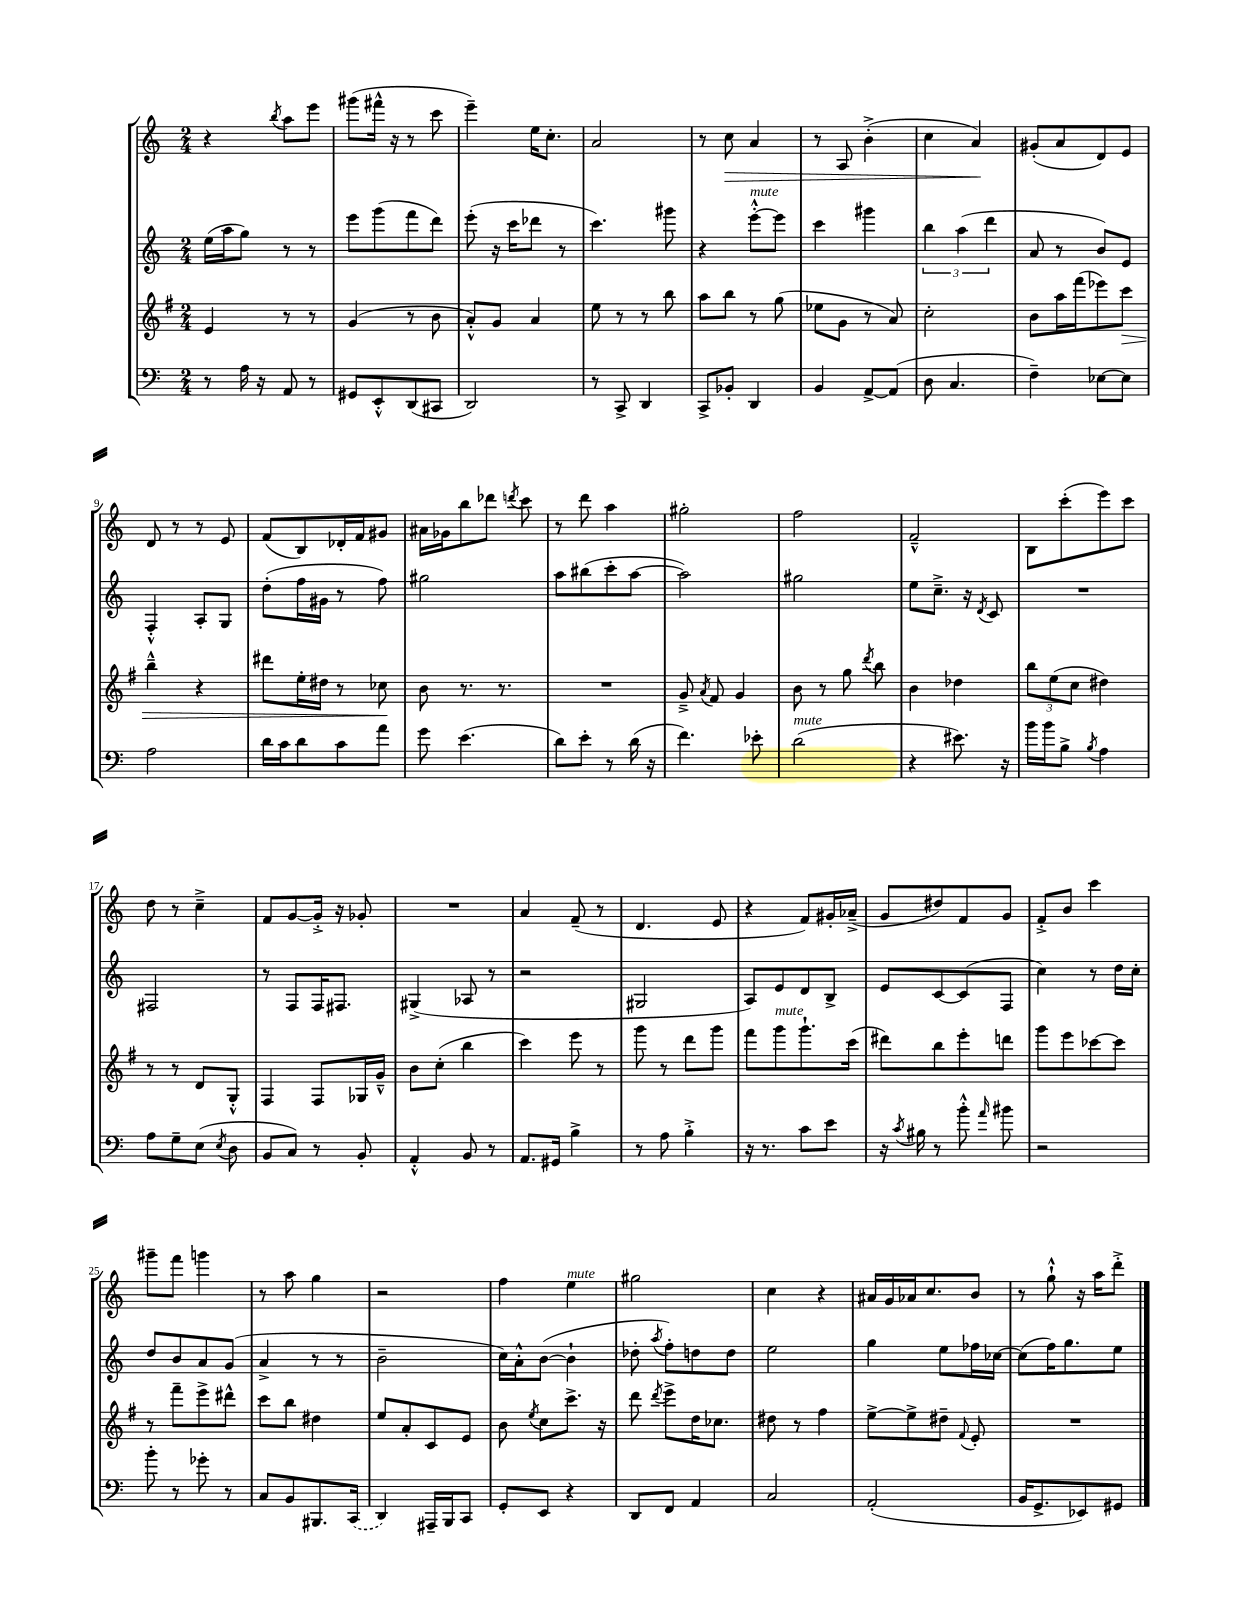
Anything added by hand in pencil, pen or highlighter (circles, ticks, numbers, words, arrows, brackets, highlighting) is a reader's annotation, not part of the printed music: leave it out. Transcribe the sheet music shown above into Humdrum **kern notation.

**kern	**kern	**dynam	**kern	**kern	**dynam
*part4	*part3	*part3	*part2	*part1	*part1
*staff4	*staff3	*staff3	*staff2	*staff1	*staff1
*clefF4	*clefG2	*	*clefG2	*clefG2	*
*k[]	*k[f#]	*	*k[]	*k[]	*
*M2/4	*M2/4	*	*M2/4	*M2/4	*
=1	=1	=1	=1	=1	=1
8r	4e/	.	(16ee\LL	4r	.
.	.	.	16aa\J	.	.
16A\	.	.	8gg\J)	.	.
16r	.	.	.	.	.
.	.	.	.	8qbb/	.
8AA/	8r	.	8r	8aa\L	.
8r	8r	.	8r	8eee\J	.
=2	=2	=2	=2	=2	=2
8GG#X/L	(4g/	.	8eee\L	(8ggg#X\L	.
8EE'^^/	.	.	(8ggg\	16fff#X^^\Jk	.
.	.	.	.	16r	.
(8DD/	8r	.	8fff\	8r	.
8CC#X/J	8b\	.	8ddd\J)	8ccc\	.
=3	=3	=3	=3	=3	=3
2DD/)	8a'^^/L)	.	(8eee'\	4eee~\)	.
.	8g/J	.	16r	.	.
.	.	.	16ccc\KL	.	.
.	4a/	.	8ddd-X\J	16ee\KL	.
.	.	.	.	8.cc'\J	.
.	.	.	8r	.	.
=4	=4	=4	=4	=4	=4
8r	8ee\	.	4.ccc\)	2a/	.
8CC^/	8r	.	.	.	.
4DD/	8r	.	.	.	.
.	8bb\	.	8ggg#X\	.	.
=5	=5	=5	=5	=5	=5
8CC^/L	8aa\L	.	4r	8r	.
!	!	!	!	!	!LO:HP:b
8BB-X'/J	8bb\J	.	.	8cc\	>
!	!	!	!LO:TX:a:i:t=mute	!	!
4DD/	8r	.	[8eee'^^\L	4a/	.
.	(8gg\	.	8eee\J]	.	.
=6	=6	=6	=6	=6	=6
4BB/	8ee-X\L	.	4ccc\	8r	.
.	8g\J	.	.	8A/	.
[8AA^/L	8r	.	4ggg#X\	(4b'^\	.
(8AA/J]	8a/)	.	.	.	.
=7	=7	=7	=7	=7	=7
8D\	2cc'\	.	6bb\	4cc\	.
4.C/	.	.	.	.	.
.	.	.	(6aa\	.	.
.	.	.	.	4a/)	.
.	.	.	6ddd\	.	.
.	.	.	.	.	]
=8	=8	=8	=8	=8	=8
4F~\)	8b\L	.	8a/	(8g#X'/L	.
.	16aa\L	.	8r	8a/	.
.	(16fff#\J	.	.	.	.
[8E-X\L	8eee-X\)	.	8b/L)	8d/)	.
!	!	!LO:HP:b	!	!	!
8E-\J]	8ccc\J	>	8e/J	8e/J	.
!!LO:LB:g=z
=9	=9	=9	=9	=9	=9
2A\	4bb~^^\	.	4F'^^/	8d/	.
.	.	.	.	8r	.
.	4r	.	8A'/L	8r	.
.	.	.	8G/J	8e/	.
=10	=10	=10	=10	=10	=10
16d\LL	8ddd#X\L	.	(8dd'\L	(8f/L	.
16c\J	.	.	.	.	.
8d\	16ee'\L	.	16ff\L	8B/)	.
.	16dd#X\JJ	.	16g#X\JJ	.	.
8c\	8r	.	8r	16d-X'/L	.
.	.	.	.	16f/J	.
8a\J	8cc-X\	.	8ff\)	8g#X/J	.
.	.	]	.	.	.
=11	=11	=11	=11	=11	=11
8g\	8b\	.	2gg#X\	16a#X\LL	.
.	.	.	.	16g-X\J	.
(4.e\	8.r	.	.	8bb\	.
.	.	.	.	8ddd-X\J	.
.	8.r	.	.	.	.
.	.	.	.	8qdddn/	.
.	.	.	.	8ccc\	.
=12	=12	=12	=12	=12	=12
8d\L)	2r	.	8aa\L	8r	.
8e'\J	.	.	(8bb#X\	8ddd\	.
8r	.	.	8ccc'\	4aa\	.
(16d\	.	.	[8aa\J	.	.
16r	.	.	.	.	.
=13	=13	=13	=13	=13	=13
4.f\)	8g~^/	.	2aa\])	2gg#X'\	.
.	8qa/	.	.	.	.
.	8f#/	.	.	.	.
.	4g/	.	.	.	.
8e-X'\	.	.	.	.	.
=14	=14	=14	=14	=14	=14
!LO:TX:a:i:t=mute	!	!	!	!	!
(2d\	8b\	.	2gg#X\	2ff\	.
.	8r	.	.	.	.
.	8gg\	.	.	.	.
.	8qddd/	.	.	.	.
.	8bb\	.	.	.	.
=15	=15	=15	=15	=15	=15
4r	4b\	.	8ee\L	2f~^^/	.
.	.	.	8.cc~^\J	.	.
8.e#X\)	4dd-X\	.	.	.	.
.	.	.	16r	.	.
.	.	.	8qd/	.	.
.	.	.	8c/	.	.
16r	.	.	.	.	.
=16	=16	=16	=16	=16	=16
16b\LL	12bb\L	.	2r	8B\L	.
16b\J	.	.	.	.	.
.	(12ee\	.	.	.	.
8B^\J	.	.	.	(8ccc'\	.
.	12cc\J	.	.	.	.
8qB/	.	.	.	.	.
4A\	4dd#X\)	.	.	8eee\)	.
.	.	.	.	8ccc\J	.
!!LO:LB:g=z
=17	=17	=17	=17	=17	=17
8A\L	8r	.	2F#X/	8dd\	.
8G~\	8r	.	.	8r	.
(8E\J	8d/L	.	.	4cc~^\	.
8qE/	.	.	.	.	.
8D\	8G'^^/J	.	.	.	.
=18	=18	=18	=18	=18	=18
8BB/L	4F#/	.	8r	8f/L	.
8C/J)	.	.	8F/L	[8g/	.
8r	8F#/L	.	16F/K	16g'^/Jk]	.
.	.	.	8.F#X/J	16r	.
8BB'/	16G-X/L	.	.	8g-X'/	.
.	16g~^^/JJ	.	.	.	.
=19	=19	=19	=19	=19	=19
4AA'^^/	8b\L	.	(4G#X^/	2r	.
.	(8cc'\J	.	.	.	.
8BB/	4bb\	.	8A-X/	.	.
8r	.	.	8r	.	.
=20	=20	=20	=20	=20	=20
8.AA/L	4ccc\)	.	2r	4a/	.
16GG#X/Jk	.	.	.	.	.
4B^\	8eee\	.	.	(8f~/	.
.	8r	.	.	8r	.
=21	=21	=21	=21	=21	=21
8r	8ggg\	.	2G#X/	4.d/	.
8A\	8r	.	.	.	.
4B'^\	8ddd\L	.	.	.	.
.	8ggg\J	.	.	8e/	.
=22	=22	=22	=22	=22	=22
16r	8fff#\L	.	8A/L)	4r	.
8.r	.	.	.	.	.
!	!LO:TX:a:i:t=mute	!	!	!	!
.	8ggg\	.	8e/	.	.
8c\L	8.ggg`\	.	8d/	8f/L)	.
8e\J	.	.	8B^/J	16g#X'/L	.
.	(16ccc\Jk	.	.	(16a-X~^/JJ	.
=23	=23	=23	=23	=23	=23
16r	8ddd#X\L)	.	8e/L	8g/L	.
8qc/	.	.	.	.	.
16B#X\	.	.	.	.	.
8r	8bb\	.	[8c/	8dd#X/)	.
8b'^^\	8eee'\	.	(8c/]	8f/	.
16qqa/	.	.	.	.	.
8b#X\	8dddn\J	.	8F/J	8g/J	.
=24	=24	=24	=24	=24	=24
2r	8ggg\L	.	4cc\)	8f'^/L	.
.	8eee\	.	.	8b/J	.
.	[8ccc-X\	.	8r	4ccc\	.
.	8ccc-\J]	.	16dd\LL	.	.
.	.	.	16cc'\JJ	.	.
!!LO:LB:g=z
=25	=25	=25	=25	=25	=25
8b'\	8r	.	8dd/L	8ggg#X~\L	.
8r	8fff#~\L	.	8b/	8fff\J	.
8g-X'\	8eee^\	.	8a/	4gggn\	.
8r	8ddd#X^^\J	.	(8g/J	.	.
=26	=26	=26	=26	=26	=26
8C/L	8ccc\L	.	4a^/	8r	.
8BB/	8bb\J	.	.	8aa\	.
8.BBB#X/	4dd#X\	.	8r	4gg\	.
.	.	.	8r	.	.
(16CC/Jk	.	.	.	.	.
=27	=27	=27	=27	=27	=27
4DD/)	8ee/L	.	2b~\	2r	.
.	8a'/	.	.	.	.
16AAA#X~/LL	8c/	.	.	.	.
16BBB/J	.	.	.	.	.
8CC/J	8e/J	.	.	.	.
=28	=28	=28	=28	=28	=28
8GG'/L	8b\	.	16cc\LL)	4ff\	.
.	.	.	16a'^^\J	.	.
.	8qee/	.	.	.	.
8EE/J	8cc\L	.	([8b\J	.	.
!	!	!	!	!LO:TX:a:i:t=mute	!
4r	8.ccc^\J	.	4b`\]	4ee\	.
.	16r	.	.	.	.
=29	=29	=29	=29	=29	=29
8DD/L	8ddd\	.	8dd-X'\	2gg#X\	.
.	8qddd/	.	8qaa/	.	.
8FF/J	8eee^\L	.	8ff'\L)	.	.
4AA/	16dd\K	.	8ddn\	.	.
.	8.cc-X\J	.	.	.	.
.	.	.	8dd\J	.	.
=30	=30	=30	=30	=30	=30
2C/	8dd#X\	.	2ee\	4cc\	.
.	8r	.	.	.	.
.	4ff#\	.	.	4r	.
=31	=31	=31	=31	=31	=31
(2AA'/	[8ee^\L	.	4gg\	16a#X/LL	.
.	.	.	.	16g/	.
.	8ee^\]	.	.	16a-X/J	.
.	.	.	.	8.cc/	.
.	8dd#X~\J	.	8ee\L	.	.
.	8qqf#/	.	.	.	.
.	8e'/	.	16ff-X\L	8b/J	.
.	.	.	[16cc-X\JJ	.	.
=32	=32	=32	=32	=32	=32
16BB/KL	2r	.	(8cc-\L]	8r	.
8.GG^/	.	.	.	.	.
.	.	.	16ff\K)	8gg`^^\	.
.	.	.	8.gg\	.	.
8EE-X/)	.	.	.	16r	.
.	.	.	.	16aa\KL	.
8GG#X/J	.	.	8ee\J	8ddd'^\J	.
==	==	==	==	==	==
*-	*-	*-	*-	*-	*-
